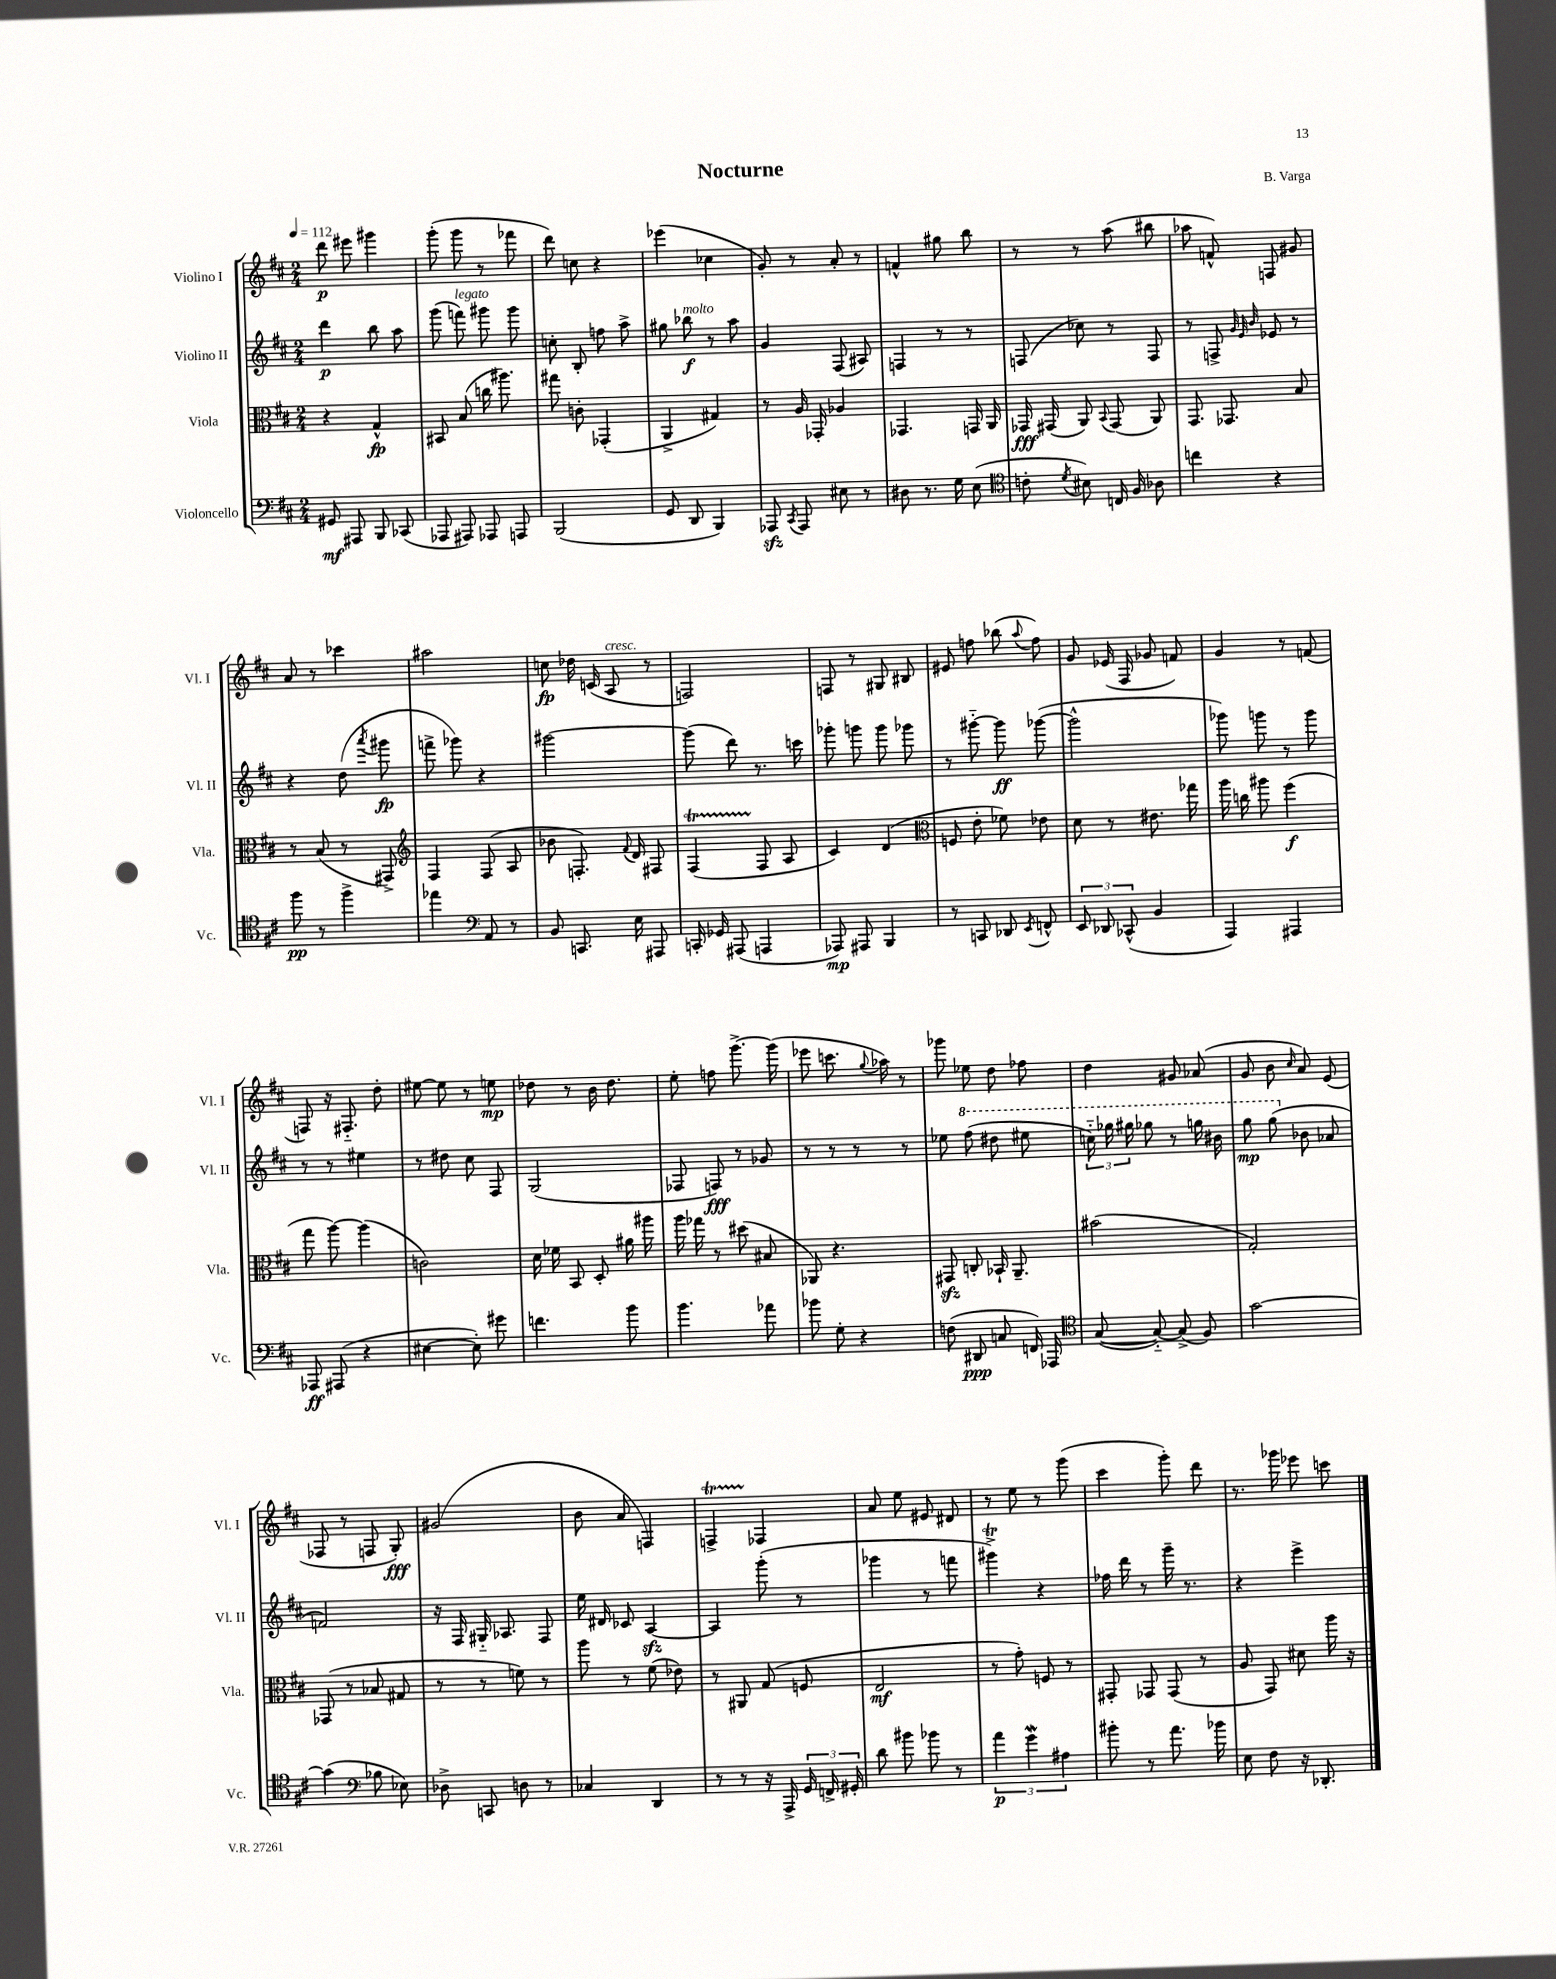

**kern	**kern	**kern	**kern
*staff4	*staff3	*staff2	*staff1
*clefF4	*clefC3	*clefG2	*clefG2
*k[f#c#]	*k[f#c#]	*k[f#c#]	*k[f#c#]
*M2/4	*M2/4	*M2/4	*M2/4
*MM112	*MM112	*MM112	*MM112
8GG#	4r	4ddd	8ddd
8AAA#	.	.	8eee#
8BBB	4G^^	8bb	4ggg#
(8CC-	.	8aa	.
=	=	=	=
8AAA-	8BB#	(8ggg	(8ggg'
8AAA#)	(8B	8fff)	8ggg
8AAA-	16cc	8ggg#	8r
.	8.aa#)	.	.
8AAA	.	8ggg#	8fff-
=	=	=	=
(2BBB	8gg#	8cc'	8ddd)
.	8c'	8B'	8cc
.	(4GG-'	8ff	4r
.	.	8aa^	.
=	=	=	=
8GG	4AA^	8gg#	(4eee-
8DD	.	8bb-	.
4BBB)	4G#)	8r	4cc-
.	.	8aa	.
=	=	=	=
8AAA-	8r	4g	8g')
8qCC#	.	.	.
8AAA-	16A	.	8r
.	16GG-'	.	.
8E#	4A-	(8F#	8a'
8r	.	8A#)	8r
=	=	=	=
8D#	4.GG-	4F	4f^^
8.r	.	.	.
.	.	8r	8gg#
16G	.	.	.
(8E	16GG	8r	8bb
.	16AA	.	.
=	=	=	=
*clefC4	*	*	*
8c'	16GG-	(8F	8r
.	(16GG#	.	.
8qd	.	.	.
8B#)	8AA)	8cc-)	8r
.	8qqBB	.	.
16C	(8GG#	8r	(8aa
16F#	.	.	.
8A-	8AA)	8F	8bb#
=	=	=	=
4cc	8.GG	8r	8aa-
.	.	8F^	8f^^)
.	8.GG-	.	.
.	.	32qqg	.
.	.	32qqe	.
.	.	32qqb	.
4r	.	8e-	8F
.	8B	8r	8g#
=	=	=	=
8ff#	8r	4r	8a
8r	(8B	.	8r
4ff#^	8r	(8dd	4ccc-
.	.	8qaaa	.
.	8GG#^)	8ggg#	.
=	=	=	=
*	*clefG2	*	*
4ee-	4F#	8fff^	2aa#
.	.	8ggg-)	.
*clefF4	*	*	*
8AA	(8F#	4r	.
8r	8A	.	.
=	=	=	=
8BB	8b-	[2ggg#	8cc
8.CC	8.F')	.	16dd-
.	.	.	(16c
.	.	.	8A
.	8qqf#	.	.
16E	16d	.	.
8AAA#	8F#	.	8r
=	=	=	=
16CC'	(4F#	(8ggg#]	2F)
16GG-	.	.	.
(8AAA#	.	8ddd)	.
4AAA	8F#	8.r	.
.	8A	.	.
.	.	16ccc	.
=	=	=	=
8AAA-)	4c#)	8ggg-'	8F
8AAA#	.	8ggg	8r
4BBB	(4d	8ggg	8G#
.	.	8ggg-	8B#
=	=	=	=
*	*clefC3	*	*
8r	8F	8r	8e#
8CC	8e'	[8ggg#'~	8ff
8DD-	8f-)	8ggg#]	(8bb-
8qEE	.	.	8qqaa
8FF^^	8e-	([8ggg-	8ff)
=	=	=	=
12EE	8d	2ggg-^^]	8g
12DD-	.	.	.
.	8r	.	(16e-
(12CC-^^	.	.	.
.	.	.	16F#
4BB	8.e#	.	8g-
.	.	.	8f)
.	16gg-	.	.
=	=	=	=
4AAA)	16aa	8ggg-)	4g
.	16cc	.	.
.	8aa#	8ggg	.
4AAA#	(4ff#	8r	8r
.	.	8ggg	(8f
=	=	=	=
8AAA-	8gg	8r	8F)
(8AAA#	[8aa)	8r	16r
.	.	.	8.F#'~
4r	(4aa]	4ee#	.
.	.	.	8dd'
=	=	=	=
[4E#	2c)	8r	[8ee#
.	.	8dd#	8ee#]
8E#'])	.	8cc#	8r
8g#	.	8F#	8ee
=	=	=	=
4.f	16d	(2G	8dd-
.	16f-	.	.
.	8BB	.	8r
.	8D'	.	16b
.	.	.	8.dd-
8b	16a#	.	.
.	16aa#	.	.
=	=	=	=
4.b	16aa	8F-	8ee'
.	16gg-	.	.
.	8r	8F)	8ff
.	(8dd#	8r	[8.ggg^
8a-	8B#	8g-	.
.	.	.	(16ggg]
=	=	=	=
8b-	8AA-)	8r	8eee-
8G'	4.r	8r	8.ccc
4r	.	8r	.
.	.	.	8qqgg
.	.	.	16aa-)
.	.	8r	8r
=	=	=	=
(8F	8GG#	8ee-	8ggg-
8DD#	8C'	(8fff#	8ee-
8C	16BB-`	8ddd#	8dd
.	8.AA~	.	.
16FF)	.	8eee#	8ff-
16AAA-	.	.	.
=	=	=	=
*clefC4	*	*	*
([8G	(2b#	24ccc'~)	4dd
.	.	24ggg-	.
.	.	24ggg#	.
8G'~_)	.	8ggg-	.
(8G^]	.	8r	8g#
8F#)	.	16ggg	(8a-
.	.	16bb#	.
=	=	=	=
[2g	2G')	8ggg	8g
.	.	(8ggg	8b
.	.	.	16qqcc#
.	.	8b-	8a)
.	.	8a-	(8e
=	=	=	=
(4g]	(8GG-	2f)	8F-
.	8r	.	8r
*clefF4	*	*	*
8B-	8B-	.	8F
8E-)	8G#	.	8G')
=	=	=	=
8D-^	8r	16r	(2g#
.	.	16F#	.
8CC	8r	16G#'~	.
.	.	8.A-	.
8D	8f)	.	.
8r	8r	8F#	.
=	=	=	=
4C-	8aa	16ee	8b
.	.	16d#	.
.	8r	8c-	8a
4DD	(8f#	[4A	4F)
.	8e-)	.	.
=	=	=	=
8r	8r	4A]	4F^
8r	8AA#	.	.
16r	(8G	(8ggg'	4F-
16AAA^	.	.	.
24GG	8F	8r	.
24FF^	.	.	.
24GG#'	.	.	.
=	=	=	=
8d	2E	4ggg-	8a
8b#	.	.	8ee
8b-	.	8r	8e#
8r	.	8fff	8d#
=	=	=	=
6a	8r	4ggg#^)	8r
.	8g')	.	8ee
6g	.	.	.
.	8F	4r	8r
6A#	.	.	.
.	8r	.	(8ggg
=	=	=	=
8b#'	8GG#'	16ff-	4ccc#
.	.	16ddd	.
8r	8GG-	8r	.
8.a	(8GG-	16ggg~	8ggg')
.	.	8.r	.
.	8r	.	8ddd
16b-	.	.	.
=	=	=	=
8E	8A	4r	8.r
8F#	8GG)	.	.
.	.	.	16ggg-
16r	8d#	4eee^	8eee-
8.DD-'	.	.	.
.	16aa	.	8ccc
.	16r	.	.
==	==	==	==
*-	*-	*-	*-
